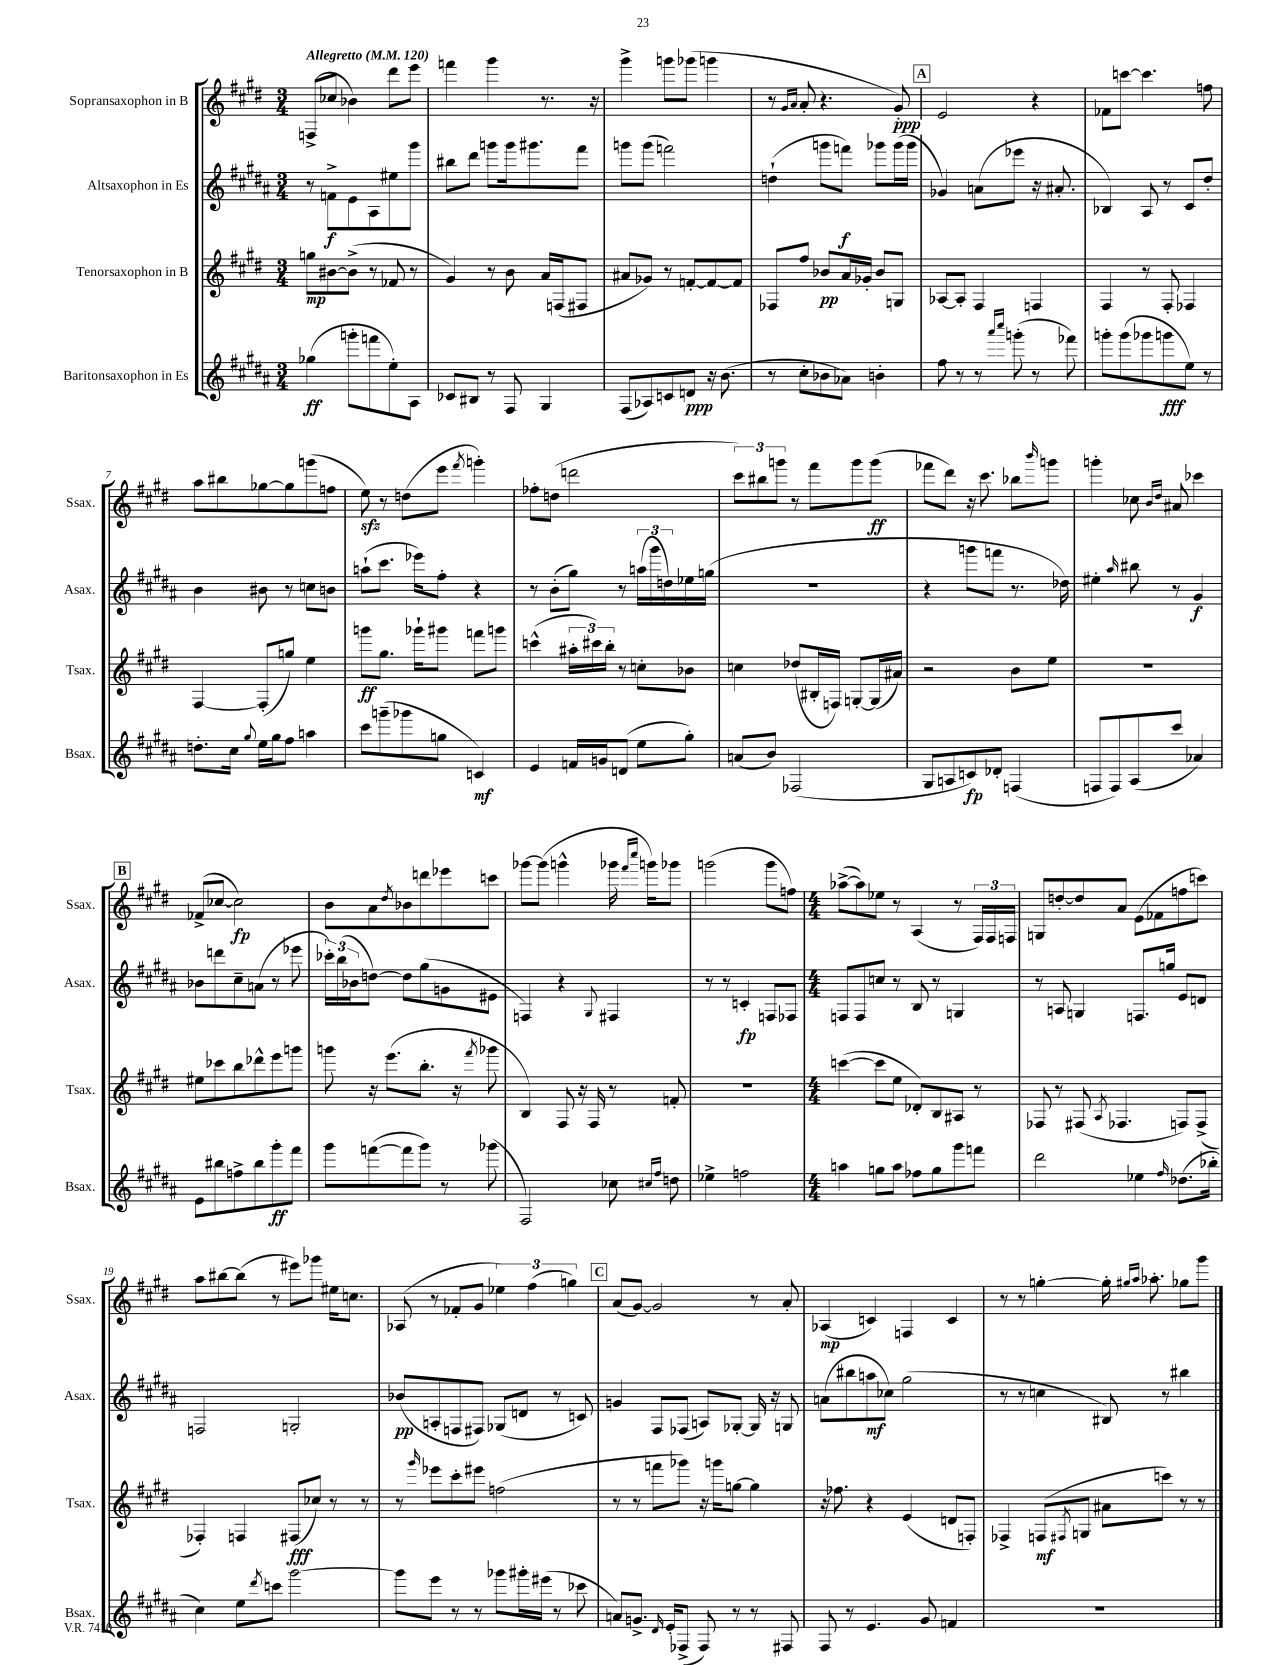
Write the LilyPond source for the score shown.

<<
\new StaffGroup <<
\new Staff = "s0" \with { instrumentName = "Sopransaxophon in B" shortInstrumentName = "Ssax." } {
    \clef treble \key e \major \numericTimeSignature \time 3/4 \tempo "Allegretto" 4 = 120
    f8->( ces''8 bes'4) dis'''8 e'''8 |
    f'''4 gis'''4 r8. r16 |
    gis'''4-> g'''8 ges'''8( g'''4 |
    r8 \grace { gis'16 a'16 } a'8-. r4. gis'8-.\ppp) |
    \mark \markup { \box "A" } e'2 r4 |
    fes'8 c'''8~ c'''4. f''8 |
    a''8 bis''8 ges''8~ ges''8 g'''8( f''8 |
    e''8\sfz) r8 d''8( e'''8 \acciaccatura { fis'''8 } g'''4-.) |
    fes''8-. d''8( d'''2 |
    \tuplet 3/2 { cis'''8) bis''8 g'''8 } r8 fis'''8 g'''8 g'''8\ff( |
    fes'''8 dis'''8) r16 cis'''8. bes''8 \grace { b'''16 } g'''8 |
    g'''4-. ces''8 \grace { b'16 dis''16 } ais'8 ces'''4 |
    \mark \markup { \box "B" } fes'8->( ces''8~ ces''2\fp) |
    b'8 a'8 \acciaccatura { dis''8 } bes'8 d'''8 ees'''8 c'''8 |
    ges'''8~ ges'''8( g'''4-^ ges'''16 \grace { fis'''16 cis''''16 } g'''16) ges'''8 |
    g'''2( g'''8 f''8) |
    \numericTimeSignature \time 4/4 aes''8~->( aes''8) ees''8 r8 a4( r8 \tuplet 3/2 { fis16) fis16 f16 } |
    g8 d''8~-. d''8 a'8 e'8( fes'8 f''8 c'''8) |
    a''8 bis''8~ bis''8( r8 eis'''8) ges'''8 eis''16 c''8. |
    aes8( r8 fes'8-. gis'8 \tuplet 3/2 { ees''4) fis''4( g''4) } |
    \mark \markup { \box "C" } a'8( gis'8~) gis'2 r8 a'8-. |
    aes4\mp( c'4) f4 c'4 |
    r8 r8 g''4~-. g''16-. \grace { gis''16 a''16 } aes''8.-. ges''8 gis'''8 \bar "|." |
}
\new Staff = "s1" \with { instrumentName = "Altsaxophon in Es" shortInstrumentName = "Asax." } {
    \clef treble \key b \major \numericTimeSignature \time 3/4
    r8 f'8->\f e'8 ais8 eis''8 gis'''8 |
    bis''8 dis'''8 g'''8 g'''16 gis'''8. fis'''8 |
    g'''8 g'''8( f'''2) |
    d''4-!( g'''8 f'''8\f) ges'''8 ges'''16( ges'''16 |
    \mark \markup { \box "A" } ges'4) a'8( ees'''8 r16 ais'8.-. |
    bes4) ais8 r8 cis'8 dis''8-. |
    b'4 bis'8 r8 c''8 b'8 |
    a''8-!( cis'''8. ees'''16) fis''8-. r4 |
    r8 b'8-.( gis''8) r8 \tuplet 3/2 { a''16( gis'''16 d''16) } ees''16 g''16( |
    R2. |
    r4 g'''8 f'''8 r8. des''16) |
    eis''4-. \grace { ais''16 } bis''8 r8 gis'4\f |
    \mark \markup { \box "B" } bes'8 d'''8 cis''8-- a'8( r8 ees'''8 |
    \tuplet 3/2 { ces'''16-.) b''16( bes'16 } d''8~) d''8 gis''8( g'8 eis'8 |
    f4) r4 \appoggiatura { gis8 } fis4 |
    r8 r8 c'4-.\fp f8 fes8 |
    \numericTimeSignature \time 4/4 f8 f8 c''8 r8 b8 r8 g4 |
    r8 a8 g4 f8. g''16 e'8 d'8 |
    f2 g2-. |
    bes'8\pp( a8-. f8 fis8) ges8( d'8 r8 c'8) |
    \mark \markup { \box "C" } g'4 fis8 fes8( a8) ges8~-. ges16 r16 g8 |
    a'8( bis''8 a''8\mf ces''8) gis''2( |
    r8 r8 c''4 bis8) r8 bis''4 \bar "|." |
}
\new Staff = "s2" \with { instrumentName = "Tenorsaxophon in B" shortInstrumentName = "Tsax." } {
    \clef treble \key e \major \numericTimeSignature \time 3/4
    g''8\mp bis'8~ bis'8->( r8 fes'8 r8 |
    gis'4) r8 b'8 a'16 f16( fis8 |
    ais'8 ges'8) r8 f'8~-. f'8~ f'8 |
    fes8 fis''8 bes'8\pp a'16 ges'16-. bes'8 g8 |
    \mark \markup { \box "A" } aes8~ aes8-. fis4 f4 |
    fis4 r8 fis8-. fes4 |
    fis4~ fis8-.( g''8) e''4 |
    g'''8\ff gis''8. ges'''16-! gis'''8 f'''8 g'''8 |
    c'''4-^( \tuplet 3/2 { ais''16-. cis'''16) b''16-. } r8 c''8-. bes'8 |
    c''4 des''8( bis16-. f16) g8~-. g16( ais'16) |
    r2 b'8 e''8 |
    R2. |
    \mark \markup { \box "B" } eis''8 ces'''8 b''8 des'''8-^ e'''8 g'''8 |
    g'''8 r16 e'''8.( b''8.-. r16 \acciaccatura { fis'''8 } ges'''8 |
    b4) fis8 r16 fis16 r8 f'8-. |
    R2. |
    \numericTimeSignature \time 4/4 c'''4~( c'''8 e''8 des'8-.) b8 ais8 r8 |
    fes8 r8 fis8( \acciaccatura { a8 } fes4. f8) f8->( |
    fes4-.) f4 fis8\fff( ces''8) r8 r8 |
    r8 \grace { gis'''16 } ees'''8 cis'''8-. eis'''8 f''2( |
    \mark \markup { \box "C" } r8 r8 f'''8 ges'''8) r16 g'''16 g''8~ g''4 |
    r16 fes''8. r4 e'4( d'8 f8-.) |
    fes4-> f8\mf( \acciaccatura { fis8 } g8 ais'8 c'''8) r8 r8 \bar "|." |
}
\new Staff = "s3" \with { instrumentName = "Baritonsaxophon in Es" shortInstrumentName = "Bsax." } {
    \clef treble \key b \major \numericTimeSignature \time 3/4
    ges''4\ff( g'''8-. f'''8 e''8-.) ais8 |
    ces'8 bis8 r8 fis8 gis4 |
    fis8( aes8) c'8 d'8\ppp r16 b'8.( |
    r8 cis''8-. bes'8 aes'8) b'4-. |
    \mark \markup { \box "A" } fis''8 r8 r8 \grace { ais'''16 cis''''16 } g'''8-.( r8 fes'''8) |
    g'''8-. g'''8( ges'''8 g'''8\fff e''8) r8 |
    d''8.-. cis''16 \appoggiatura { gis''8 } e''16 gis''16 fis''8 a''4 |
    cis'''8 g'''8--( ges'''8 g''8 c'4\mf) |
    e'4 f'16 g'16 d'8( e''8 gis''8-.) |
    a'8( b'8) fes2( |
    gis8 a8 c'8\fp) des'8-. f4( |
    f8 f8) ais8( cis'''8 aes'4) |
    \mark \markup { \box "B" } e'8 bis''8 f''8-> bis''8 gis'''8-.\ff fis'''8 |
    gis'''8 f'''8~( f'''8 gis'''8) r8 ges'''8( |
    fis2) ces''8 \grace { cis''16 fis''16 } d''8 |
    ees''4-> f''2 |
    \numericTimeSignature \time 4/4 a''4 g''8 a''8 fes''8 g''8 gis'''8 f'''8 |
    dis'''2 ees''4 \grace { fis''16 } des''8.( bes''16-. |
    cis''4) e''8\fff \acciaccatura { dis'''8 } c'''8 gis'''2~ |
    gis'''8 e'''8 r8 r8 ges'''8 gis'''16-. eis'''16( r8 ces'''8 |
    \mark \markup { \box "C" } a'8) g'8.-> \grace { dis'16 } e'16-. fes8->\fp( fes8) r8 r8 fis8 |
    fis8 r8 e'4. gis'8 f'4 |
    R1 \bar "|." |
}
>>
>>
